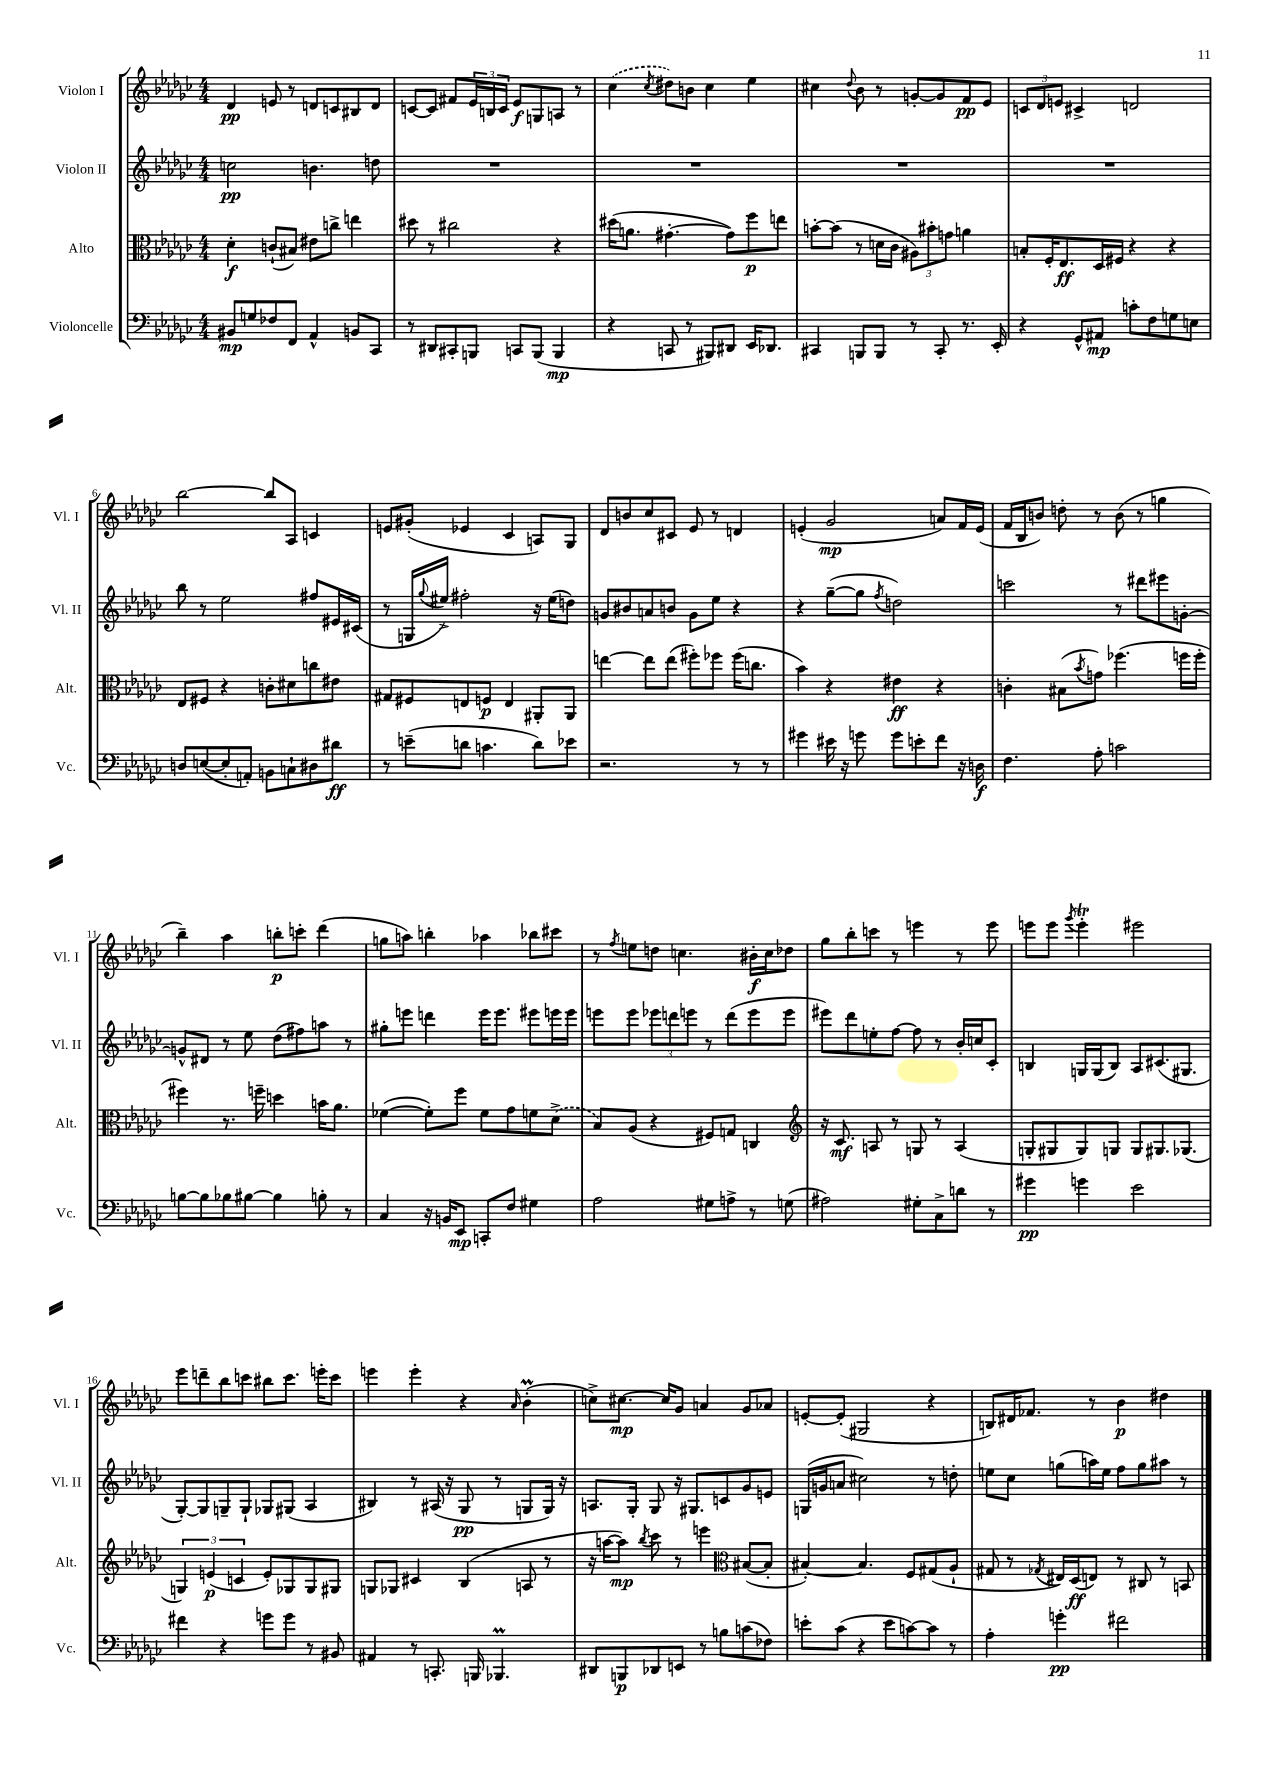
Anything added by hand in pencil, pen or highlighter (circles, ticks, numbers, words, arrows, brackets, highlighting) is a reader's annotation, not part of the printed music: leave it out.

**kern	**kern	**kern	**kern
*staff4	*staff3	*staff2	*staff1
*clefF4	*clefC3	*clefG2	*clefG2
*k[b-e-a-d-g-c-]	*k[b-e-a-d-g-c-]	*k[b-e-a-d-g-c-]	*k[b-e-a-d-g-c-]
*M4/4	*M4/4	*M4/4	*M4/4
8BB#	4d-'	2cc	4d-
8G	.	.	.
8F-	(8c`	.	8e
8FF	8B#)	.	8r
4AA-^^	8e#	4.b	8d
.	8cc^	.	8c
8BB	4ee	.	8B#
8CC-	.	8dd	8d
=	=	=	=
8r	8dd#	1r	[8c
8DD#	8r	.	8c]
8CC#'	2cc#	.	8f#
8BBB	.	.	24e-
.	.	.	24B
.	.	.	24c
8CC	.	.	8e-
(8BBB	.	.	8G
4BBB	4r	.	8A
.	.	.	8r
=	=	=	=
4r	(16dd#	1r	(4cc-
.	8.a	.	.
.	.	.	8qcc-
8CC	[4.g#'	.	8dd#)
8r	.	.	8b
8BBB#)	.	.	4cc-
8DD#	8g#])	.	.
16EE-	8ff	.	4ee-
8.DD-	.	.	.
.	8ee	.	.
=	=	=	=
4CC#	[8b'	1r	4cc#
.	(8b]	.	.
.	.	.	8qqdd-
8BBB	8r	.	8b-
8BBB	16d	.	8r
.	16c-	.	.
8r	12A#)	.	[8g'
.	12b#'	.	.
8CC#'	.	.	8g]
.	12g	.	.
8.r	4a	.	8f
.	.	.	8e-
16EE-'	.	.	.
=	=	=	=
4r	8B'	1r	12c
.	.	.	12d-
.	16F'	.	.
.	.	.	12e
.	8.E-	.	.
8GG-^^	.	.	4c#^
8AA#	16D-	.	.
.	16F#	.	.
8c'	4r	.	2d
8F	.	.	.
8G	4r	.	.
8E	.	.	.
=	=	=	=
8D	8E-	8bb-	[2bb-
([8E	8F#	8r	.
8E']	4r	2ee-	.
8AA')	.	.	.
8BB	8c'	.	8bb-]
8C`	8d#	.	8A-
8D#	8cc	8ff#	4c
8d#	8e#	16e#	.
.	.	(16c#	.
=	=	=	=
8r	8G#	8r	8e
(8e~	8F#	16G	(8g#'
.	.	8qqgg-	.
.	.	16ee#^)	.
8d	8E	2ff#'	4e-
4.c	8F	.	.
.	4E	.	4c-
8d)	8AA#'	16r	8A)
.	.	(16ee#	.
8e-	8AA#	8dd)	8G-
=	=	=	=
2.r	[4ee	8g	8d-
.	.	8b#	8b
.	8ee]	8a	8cc-
.	(8ee	8b	8c#
.	8ff#')	8g	8e-
.	8ff-	8ee-	8r
8r	(16ff-	4r	4d
.	8.cc	.	.
8r	.	.	.
=	=	=	=
4g#	4b-)	4r	(4e'
16e#	4r	([8gg-~	2g-
16r	.	.	.
8g	.	8gg-]	.
.	.	8qff	.
8g	4e#	2dd)	.
8e'	.	.	.
8f	4r	.	8a)
16r	.	.	16f
16D	.	.	(16e
=	=	=	=
4.F	4c'	2ccc	16f
.	.	.	16B-
.	.	.	8b)
.	(8B#	.	8dd'
.	8qb-	.	.
8A-'	8g)	.	8r
2c	(4.ff-	8r	(8b
.	.	8ddd#	8r
.	.	8eee#	4gg
.	16ff	[8g'	.
.	16ff'	.	.
=	=	=	=
[8B	4ff#)	8g^^]	4bb-~)
8B]	.	8d#	.
8B-	8.r	8r	4aa-
[8B#	.	8ee-	.
.	16ff~	.	.
4B#]	4dd	(8dd-	8bb'
.	.	8ff#)	8ccc'
8B'	16b	8aa	(4ddd-
.	8.a-	.	.
8r	.	8r	.
=	=	=	=
4C-	([4f-	8gg#'	8gg
.	.	8eee	8aa)
16r	8f-'])	4ddd	4bb'
16BB	.	.	.
8EE-	8ff	.	.
8CC'	8f-	16eee	4aa-
.	.	8.eee	.
8F	8g-	.	.
4G#	8f	8eee#	8bb-
.	(8d-^	16eee	8ccc#
.	.	16eee	.
=	=	=	=
2A-	8B-)	8eee	8r
.	.	.	8qff
.	(8A-	8eee	8ee
.	4r	12eee-	8dd
.	.	12ddd	.
.	.	.	4.cc
.	.	12eee	.
8G#	8F#)	8r	.
8A^	8G	(8ddd	.
8r	4C	8eee	16b#'
.	.	.	16cc
(8G	.	8eee	8dd-
=	=	=	=
*	*clefG2	*	*
2A#)	16r	8eee#)	8gg-
.	8.c-	.	.
.	.	8ddd-	8bb-'
.	8A	8ee'	8ccc
.	8r	[8ff	8r
8G#'	8G	8ff]	4eee
8C-^	8r	8r	.
8d	(4A	16b-'	8r
.	.	16cc	.
8r	.	8c-'	8eee
=	=	=	=
4g#	8G'	4B	8eee
.	8G#	.	8eee
.	.	.	8qggg-
4g	8G#)	16G	4eee'
.	.	(16G	.
.	8G	8B)	.
2e-	8G	8A-	2eee#
.	8.G#	(8.c#	.
.	(8.G-	8.G#	.
=	=	=	=
4f#	6G)	[8G-')	8eee-
.	.	8G-]	8ddd~
.	(6e	.	.
4r	.	8G~	8bb-
.	6c	.	.
.	.	8G`	8ccc
8g	8e')	8G-	8bb#
8g	8G-	(8G#	8.ccc
8r	8G-	4A-	.
.	.	.	16eee'
8BB#	8G#	.	8ccc
=	=	=	=
4AA#	8G	4B#)	4eee
.	8G-	.	.
8r	4c#	8r	4eee'
8.CC'	.	(16A#	.
.	.	16r	.
.	(4B-	8G-	4r
16BBB	.	.	.
4.BBB-	.	8r	.
.	.	.	16qqa-
.	8A	8G	(4b-'
.	8r	16G)	.
.	.	16r	.
=	=	=	=
8DD#	16r	8.A	8cc^)
.	[16aa	.	.
8BBB	8aa])	.	[8.cc#
.	.	16G-'	.
.	8qbb-	.	.
8DD-	8ccc-	8G-	.
.	.	.	16cc#]
8EE	8r	16r	8g-
.	.	8.G#	.
8r	4eee	.	4a
8B	.	8c	.
*	*clefC3	*	*
(8c	([8B#	8g-	8g-
8F-)	8B#']	8e	8a-
=	=	=	=
8e'	[4B#')	(16G	[8e'
.	.	16g	.
(8c-	.	8a	(8e']
4r	4.B#]	2cc#)	2G#
8e	.	.	.
[8c)	8F	.	.
8c]	(8G#	8r	4r
8r	8A-`	8dd'	.
=	=	=	=
4A-'	8G#	8ee	8B)
.	8r	8cc-	16d#
.	.	.	8.f-
.	8qG-	.	.
4g'	16E#)	(8gg	.
.	(16D-	.	.
.	8E)	16aa)	8r
.	.	16ee	.
2f#	8r	8ff	4b-
.	8C#	8gg	.
.	8r	8aa#	4dd#
.	8BB	8r	.
==	==	==	==
*-	*-	*-	*-
